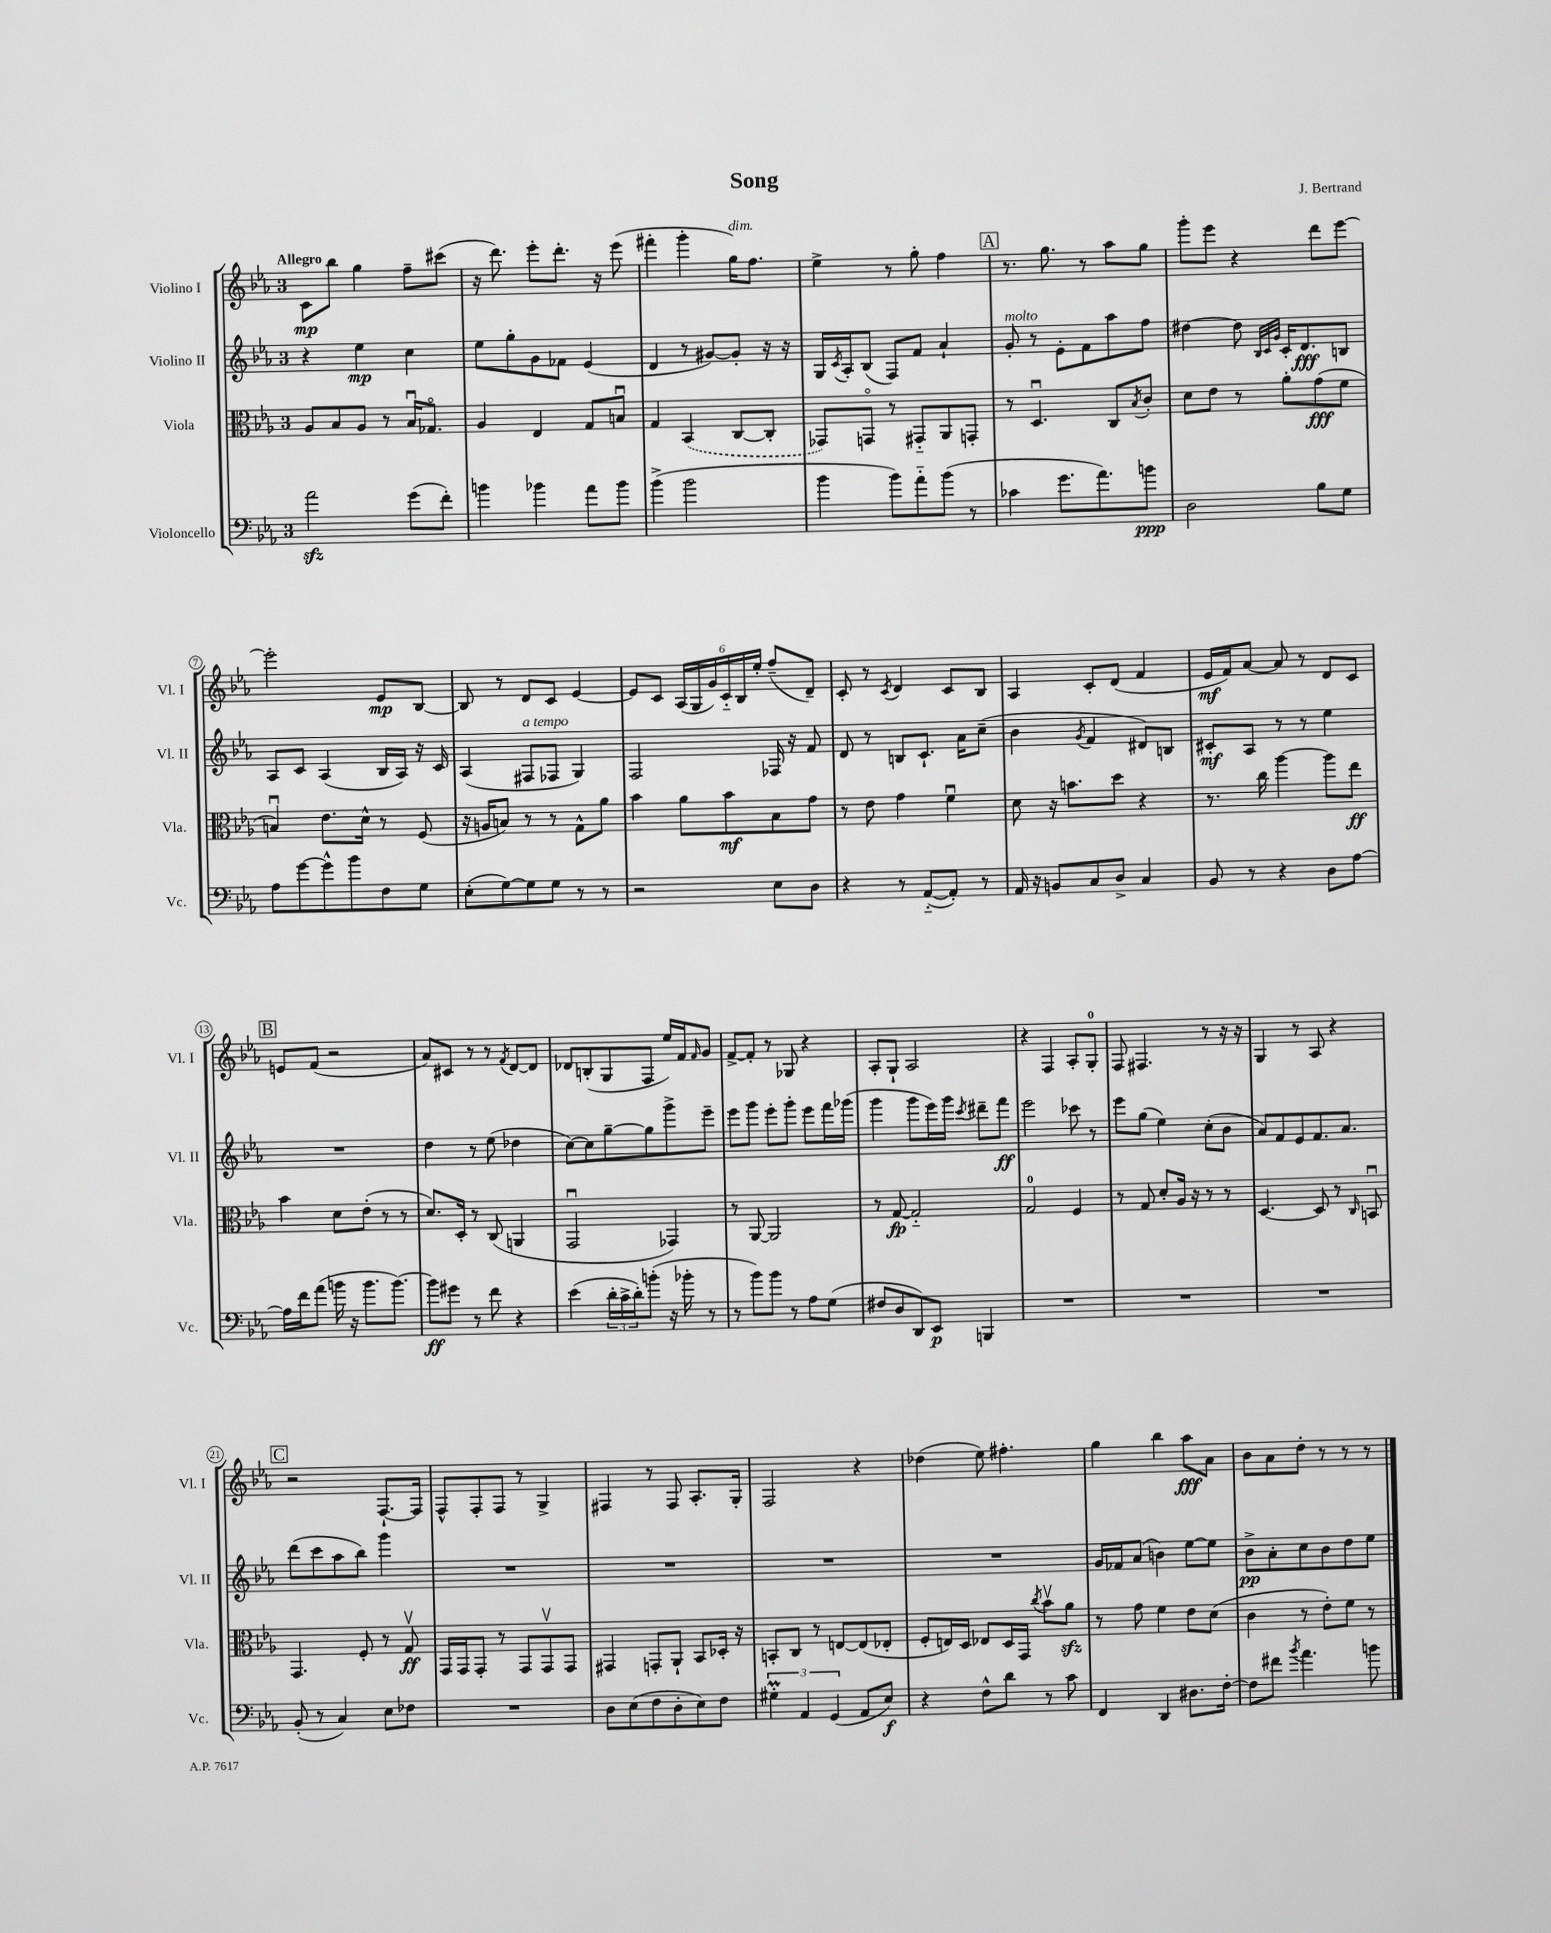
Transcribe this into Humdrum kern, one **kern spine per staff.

**kern	**kern	**kern	**kern
*staff4	*staff3	*staff2	*staff1
*clefF4	*clefC3	*clefG2	*clefG2
*k[b-e-a-]	*k[b-e-a-]	*k[b-e-a-]	*k[b-e-a-]
*M3/4	*M3/4	*M3/4	*M3/4
2a-\	8A-/L	4r	8c\L
.	8B-/	.	8bb-\J
.	8A-/J	4ee-\	4gg\
.	8r	.	.
(8g\L	16B-u/LK	4cc\	8ff~\L
.	8.G-o/J	.	.
8f'\J)	.	.	(8ccc#\J
=	=	=	=
4b\	4A-/	8ee-\L	16r
.	.	.	8.ddd\)
.	.	8gg'\	.
4b-\	4E-/	8g\	8eee-'\L
.	.	8f-\J	8.ddd'\J
8a-\L	8G/L	(4e-/	.
.	.	.	16r
8b-\J	8Bu/J	.	(8eee-\
=	=	=	=
(4b-^\	4G/	4d/	4fff#'\
2b-\	(4BB-/	8r	4ggg'\
.	.	[8g#/L)	.
.	[8C/L	8g#'/]J	16gg\LK)
.	.	.	8.ff\J
.	8C'/]J	16r	.
.	.	16r	.
=	=	=	=
4b-\	8GG-/L)	16G/LL	4ee-^\
.	.	8qc/	.
.	.	16A-'/J	.
.	8GGo/J	(8B-/J	.
8b-\L)	8r	8F/L)	8r
8a-'~\	8GG#'~/L	8f/J	8gg'\
(8b-\J	8AA-/	4a-`/	4ff\
8r	8GG'/J	.	.
=	=	=	=
4c-\	8r	8g'/	8.r
.	4.Du/	8r	.
.	.	.	8.gg\
8.g\L	.	8e-'\L	.
.	.	8f\	8r
8.a-\)	.	.	.
.	8C/L	8aa-\	8aa-\L
.	8qB-/	.	.
8b\J	8c'/J	8ff\J	8gg\J
=	=	=	=
2D\	8d\L	[4dd#\	8ggg'\L
.	8e-\J	.	8eee-\J
.	8r	8dd#\]	4r
.	.	32qqB-/LLL	.
.	.	32qqc/	.
.	.	32qqg/JJJ	.
.	8a-'\L	16c'/LK	.
.	.	8.d/	.
8B-\L	(8g\	.	8ddd\L
8G\J	8f\J	8B/J	[8eee-\J
=	=	=	=
8A-\L	4Bu/)	8A-/L	2eee-'\]
[8g\	.	8c/J	.
8g^^\]	8.e-\L	(4A-/	.
8b-\	.	.	.
.	16d^^\Jk	.	.
8F\	8r	16B-/LL	8e-/L
.	.	16A-/JJ)	.
8G\J	(8F/	16r	[8B-/J
.	.	16c/	.
=	=	=	=
(8E-'\L	16r	(4A-/	8B-/]
.	16A/LK	.	.
[8G\)	8B/J)	.	8r
8G\]	8r	8F#/L	8d/L
8G\J	8r	8F-/J	8c/J
8r	8G^^\L	4G/)	[4e-/
8r	8a-\J	.	.
=	=	=	=
2r	4b-\	2F/	8e-/]L
.	.	.	8c/J
.	8a-\L	.	(24A-/LL
.	.	.	24G/
.	.	.	24g/)
.	8b-\	.	24c'~/
.	.	.	24B-/
.	.	.	24ee-'/JJ
8E-\L	8B-\	16F-/	(8ff~/L
.	.	16r	.
8D\J	8g\J	8f/	8d~/J)
=	=	=	=
4r	8r	8d/	8c'/
.	8e-\	8r	8r
.	.	.	8qc/
8r	4g\	8B/L	4d/
([8AA-'~/L	.	8.c`/J	.
8AA-'/]J)	4fu\	.	8c/L
.	.	16a-\LK	.
8r	.	(8cc~\J	8B-/J
=	=	=	=
16AA-/	8d\	4b-\	4A-/
16r	.	.	.
8BB/L	16r	.	.
.	8.b\L	.	.
.	.	8qg/	.
8C/	.	4f/	8c'/L
8D^/J	8dd\J	.	(8d/J
4C/	4r	8d#/L)	4f/
.	.	8B/J	.
=	=	=	=
8BB-/	8.r	8c#'/L	16e-/LL
.	.	.	16f/J)
8r	.	8A-/J	[8a-/J
.	16cc\	.	.
4r	[4aa-\	8r	8a-/]
.	.	8r	8r
8D\L	8aa-\]L	4ee-\	8d/L
[8A-\J	8ee-\J	.	8c/J
=	=	=	=
16A-\]LL	4b-\	2.r	8e/L
16f\J	.	.	.
(8a-\J	.	.	(8f/J
16b\	8d\L	.	2r
16r	.	.	.
8.b\L	(8e-'\J	.	.
.	8r	.	.
[8.b\J)	.	.	.
.	8r	.	.
=	=	=	=
8b\]L	8.d/L)	4dd\	8a-/L)
8g#\J	.	.	8c#/J
.	16D'/Jk	.	.
8r	8r	8r	8r
8f\	(8C/	(8ee-\	8r
.	.	.	8qf/
4r	4AA/	4dd-\	[8d/L
.	.	.	8d/]J
=	=	=	=
(4e-\	2GGu/	[8cc\L)	8d-/L
.	.	8cc\]	(8B'/
24d'\LL	.	[8gg~\	8G/
24c^\	.	.	.
24d'\J)	.	.	.
(8b'\J	.	8gg\]	8F/J
16r	4GG-/)	8ggg^\	16ee-/LL)
16b-'\	.	.	16f/J
.	.	.	16qqf/
8r	.	8eee-~\J	8g/J
=	=	=	=
8r	8r	8eee-\L	[8f^/L
8b-\L)	[8AA-/	8ggg\J	8f'/]J
8b-\J	2AA-/]	8eee-'\L	8r
8r	.	8ggg'\J	8G-/
8A-\L	.	8eee-\L	4r
(8G\J	.	16fff\L	.
.	.	(16ggg-\JJ	.
=	=	=	=
8F#/L	8r	4ggg\	8A-'/L
8D/	[8G/	.	8G`/J
8DD/)	2G'~/]	8ggg\L	2A-/
8EE-/J	.	16eee-\L)	.
.	.	16ggg\JJ	.
.	.	8qccc/	.
4BBB/	.	8ddd#~\L	.
.	.	8fff\J	.
=	=	=	=
2.r	2G/	2eee-\	4r
.	.	.	4F/
.	4F/	8ccc-\	8A-'/L
.	.	8r	8G'/J
=	=	=	=
2.r	8r	8eee-\L	8F/
.	8G/	(8gg\J	4.F#/
.	8d'/L	4ee-\)	.
.	16A-/Jk	.	.
.	16r	.	.
.	8r	(8cc'\L	8r
.	8r	8b-\J	16r
.	.	.	16r
=	=	=	=
2.r	[4.D/	8a-/L)	4G/
.	.	8f/	.
.	.	8e-/	8r
.	8D/]	8.f/	8A-/
.	8r	.	4r
.	.	8.a-/J	.
.	16qqC/	.	.
.	8BBu/	.	.
=	=	=	=
(8BB-'/	4.GG/	(8ddd\L	2r
8r	.	8ccc\	.
4C/)	.	8aa-\	.
.	8F'/	8bb-\J)	.
8E-\L	8r	4ggg\	[8.F`/L
8F-\J	8Gv/	.	.
.	.	.	16F/]Jk
=	=	=	=
2.r	16GG/LL	2.r	8F^^/L
.	16GG/J	.	.
.	8GG'/J	.	8F'/
.	8r	.	8F/J
.	8GG/L	.	8r
.	8GGv/	.	4G^/
.	8GG/J	.	.
=	=	=	=
8D\L	4GG#/	2.r	4F#/
(8E-\	.	.	.
8F\	8GG'/L	.	8r
8D'\	8AA-`/J	.	8F#/
8E-\)	8BB-/L	.	8.A-'/L
8F\J	16D-'/Jk	.	.
.	16r	.	16G'/Jk
=	=	=	=
6G#'\	8BB'/L	2.r	2F/
.	8C/J	.	.
6AA-/	.	.	.
.	8r	.	.
(6GG/	.	.	.
.	[8E/L	.	.
8AA-/L	(8E/]	.	4r
8E-/J)	8E-'/J	.	.
=	=	=	=
4r	8F'/L	2.r	(4dd-\
.	16E/L)	.	.
.	16D/JJ	.	.
8F^^\L	8E-/L	.	8ee-\)
8d\J	16D/L	.	4.ff#'\
.	16GG/JJ	.	.
.	8qcc/	.	.
8r	8b-v\L	.	.
8c\	8a-\J	.	.
=	=	=	=
4FF/	8r	16g/LL	4gg\
.	.	16f-/J	.
.	8g\	(8a-/J	.
4DD/	4f\	4b\)	4bb-\
8.D#\L	8e-\L	[8ee-\L	8aa-\L
.	(8d\J	8ee-\]J	8a-\J
[16F'\Jk	.	.	.
=	=	=	=
8F\]L	4c\	8b-^\L	8b-\L
8f#\J	.	8a-'\	8a-\
8qb-/	.	.	.
4.a-\	8r	8cc\	8dd'\J
.	8e-'\L)	8b-\	8r
.	8f\J	8dd\	8r
8b\	8r	8ee-\J	8r
==	==	==	==
*-	*-	*-	*-
